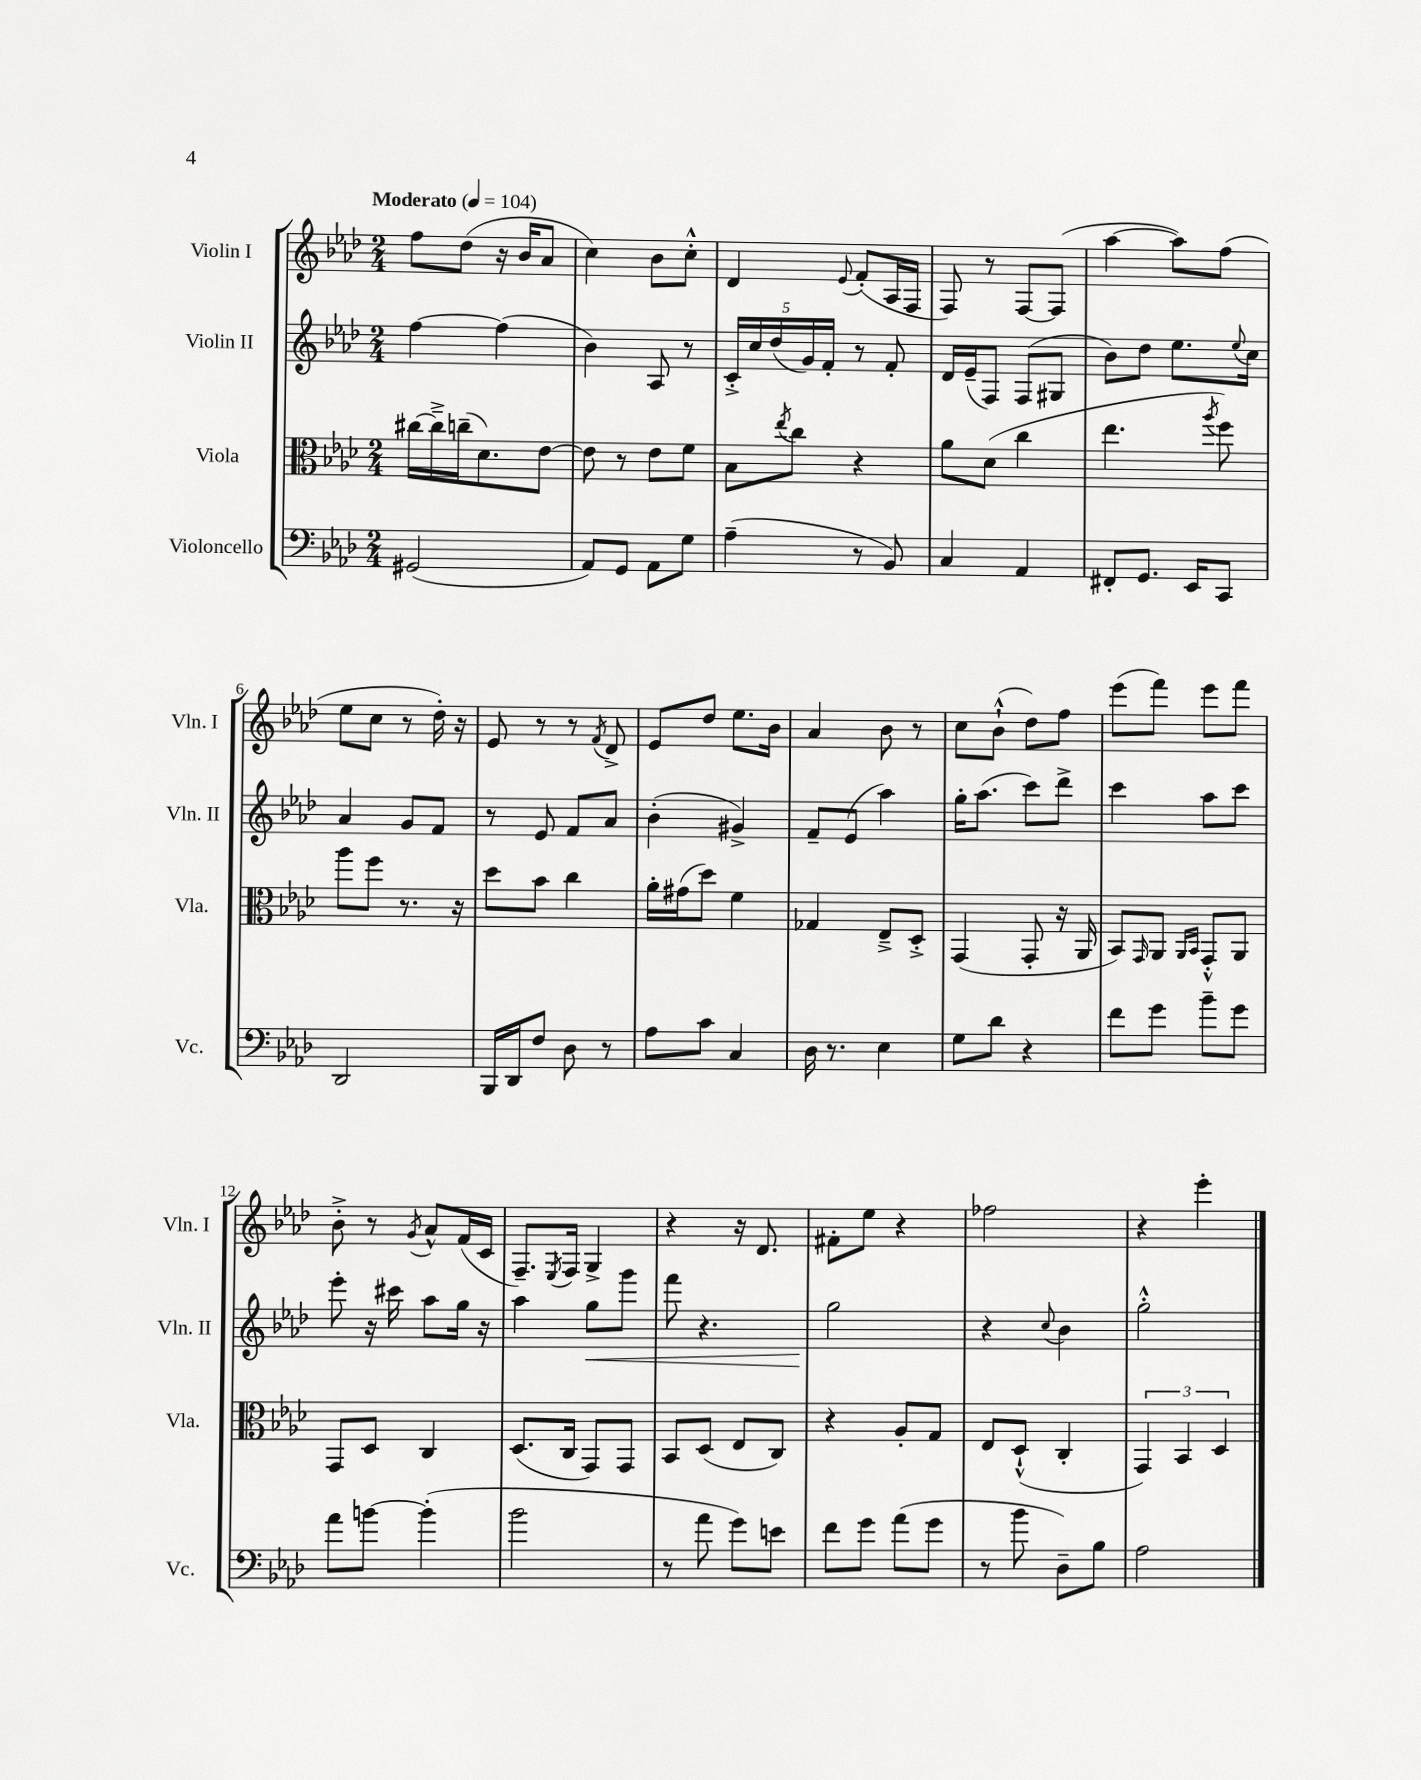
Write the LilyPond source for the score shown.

<<
\new StaffGroup <<
\new Staff = "s0" \with { instrumentName = "Violin I" shortInstrumentName = "Vln. I" } {
    \clef treble \key aes \major \numericTimeSignature \time 2/4 \tempo "Moderato" 4 = 104
    f''8 des''8( r16 bes'16 aes'8 |
    c''4) bes'8 c''8-.-^ |
    des'4 \appoggiatura { ees'8 } f'8-.( aes16 f16 |
    f8) r8 f8~ f8( |
    aes''4~ aes''8) f''8( |
    ees''8 c''8 r8 des''16-.) r16 |
    ees'8 r8 r8 \acciaccatura { f'8 } des'8-> |
    ees'8 des''8 ees''8. bes'16 |
    aes'4 bes'8 r8 |
    c''8 bes'8-!-^( des''8) f''8 |
    ees'''8( f'''8) ees'''8 f'''8 |
    bes'8-.-> r8 \acciaccatura { g'8 } aes'8-^ f'16( c'16 |
    f8.--) \acciaccatura { ees8 } f16 g4-> |
    r4 r16 des'8. |
    fis'8-. ees''8 r4 |
    fes''2 |
    r4 ees'''4-. \bar "|." |
}
\new Staff = "s1" \with { instrumentName = "Violin II" shortInstrumentName = "Vln. II" } {
    \clef treble \key aes \major \numericTimeSignature \time 2/4
    f''4~ f''4( |
    bes'4) aes8 r8 |
    \tuplet 5/4 { c'16-.-> c''16 des''16( g'16) f'16-. } r8 f'8-. |
    des'16 ees'16--( f8) f8( gis8 |
    bes'8) des''8 ees''8. \appoggiatura { ees''8 } c''16 |
    aes'4 g'8 f'8 |
    r8 ees'8 f'8 aes'8 |
    bes'4-.( gis'4->) |
    f'8-- ees'8( aes''4) |
    g''16-. aes''8.( c'''8) des'''8-> |
    c'''4 aes''8 c'''8 |
    ees'''8-. r16 cis'''16 aes''8 g''16 r16 |
    aes''4 g''8\< g'''8 |
    f'''8 r4. |
    g''2\! |
    r4 \appoggiatura { c''8 } bes'4 |
    g''2-.-^ \bar "|." |
}
\new Staff = "s2" \with { instrumentName = "Viola" shortInstrumentName = "Vla." } {
    \clef alto \key aes \major \numericTimeSignature \time 2/4
    cis''16~ cis''16---> c''16--( des'8.) ees'8~ |
    ees'8 r8 ees'8 f'8 |
    bes8 \acciaccatura { ees''8 } c''8 r4 |
    aes'8 des'8( c''4 |
    ees''4. \acciaccatura { aes''8 } f''8) |
    aes''8 f''8 r8. r16 |
    des''8 bes'8 c''4 |
    aes'16-. gis'16( des''8) f'4 |
    ges4 ees8---> des8-.-> |
    g,4( g,8-. r16 aes,16 |
    bes,8) \grace { g,16 } aes,8 \grace { aes,16 bes,16 } g,8-.-^ aes,8 |
    g,8 des8 c4 |
    des8.( c16 g,8) g,8 |
    bes,8 des8( ees8 c8) |
    r4 aes8-. g8 |
    ees8 des8-!-^( c4-. |
    \tuplet 3/2 { g,4) bes,4 des4 } \bar "|." |
}
\new Staff = "s3" \with { instrumentName = "Violoncello" shortInstrumentName = "Vc." } {
    \clef bass \key aes \major \numericTimeSignature \time 2/4
    gis,2( |
    aes,8) g,8 aes,8 g8 |
    aes4--( r8 bes,8) |
    c4 aes,4 |
    fis,8-. g,8. ees,16 c,8 |
    des,2 |
    bes,,16 des,16 f8 des8 r8 |
    aes8 c'8 c4 |
    des16 r8. ees4 |
    g8 des'8 r4 |
    f'8 g'8 bes'8-- g'8 |
    aes'8 b'8~ b'4-.( |
    bes'2 |
    r8 aes'8 g'8) e'8 |
    f'8 g'8 aes'8( g'8 |
    r8 bes'8 des8--) bes8 |
    aes2 \bar "|." |
}
>>
>>
